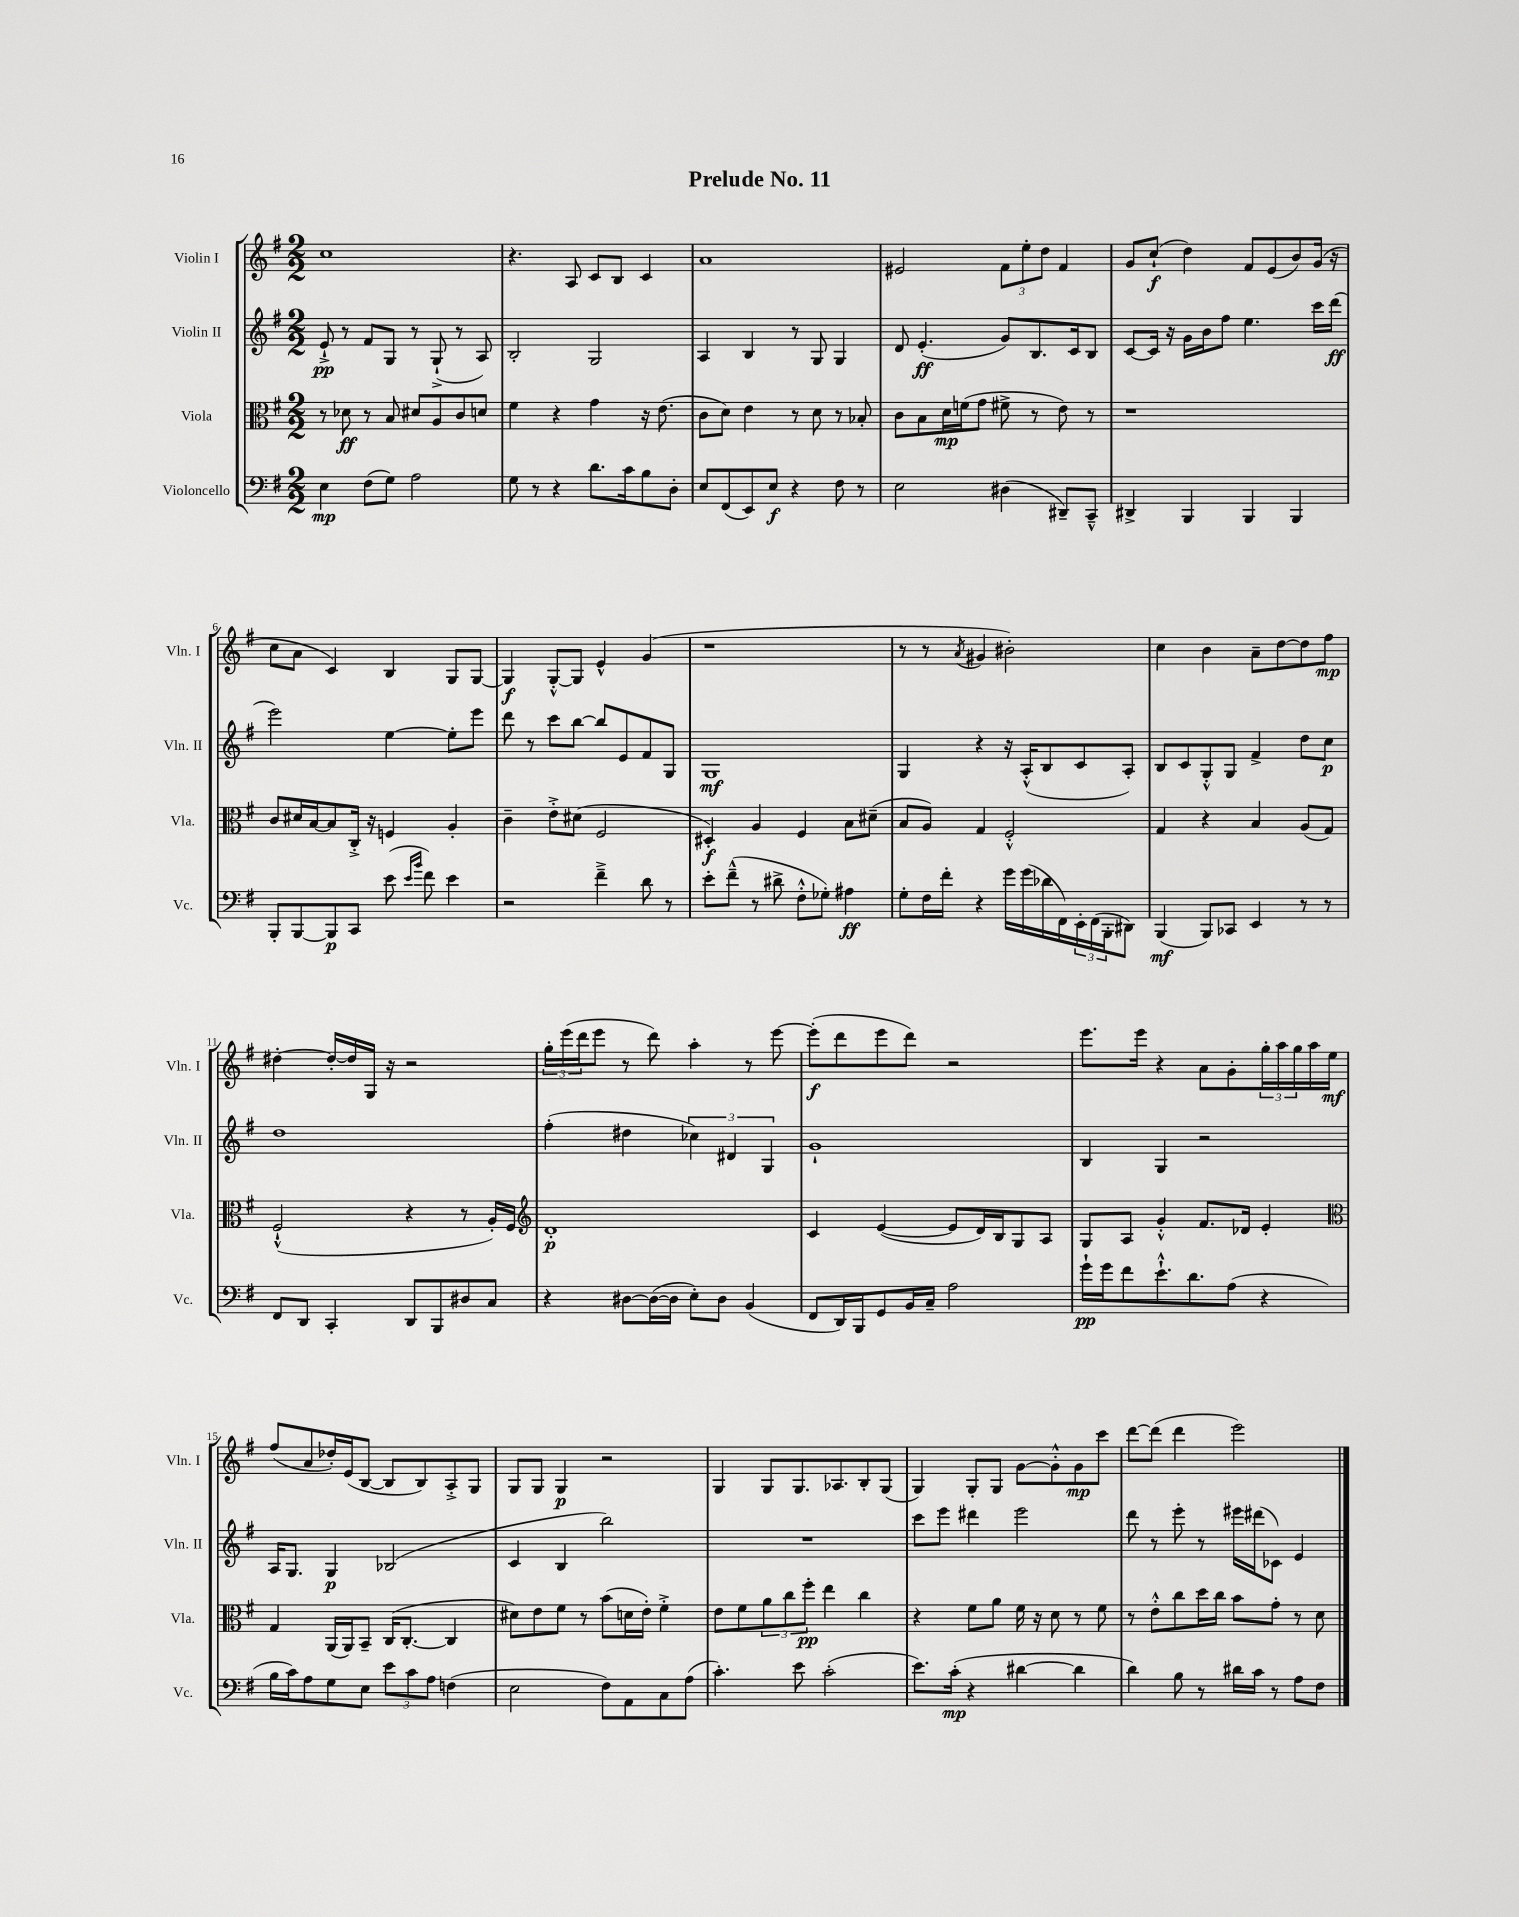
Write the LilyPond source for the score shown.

\header { title = "Prelude No. 11" }
<<
\new StaffGroup <<
\new Staff = "s0" \with { instrumentName = "Violin I" shortInstrumentName = "Vln. I" } {
    \clef treble \key g \major \numericTimeSignature \time 2/2
    c''1 |
    r4. a8 c'8 b8 c'4 |
    a'1 |
    eis'2 \tuplet 3/2 { fis'8 e''8-. d''8 } fis'4 |
    g'8 c''8-!\f( d''4) fis'8 e'8( b'8) g'16( r16 |
    c''8 a'8 c'4) b4 g8 g8~ |
    g4\f g8~-.-^ g8 e'4-^ g'4( |
    r1 |
    r8 r8 \acciaccatura { a'8 } gis'4 bis'2-.) |
    c''4 b'4 a'8-- d''8~ d''8 fis''8\mp |
    dis''4~-. dis''16~-. dis''16 g16 r16 r2 |
    \tuplet 3/2 { g''16-. e'''16( d'''16 } e'''8 r8 d'''8) a''4-. r8 e'''8~ |
    e'''8-.\f( d'''8 e'''8 d'''8) r2 |
    e'''8. e'''16 r4 a'8 g'8-. \tuplet 3/2 { g''16-. a''16 g''16 } a''16 e''16\mf |
    fis''8( a'8 des''16-.) e'16( b8~ b8 b8) a8-.-> g8 |
    g8 g8 g4\p r2 |
    g4 g8 g8. aes8. b8-. g8( |
    g4) g8-. g8 g'8~ g'8-.-^ g'8\mp c'''8 |
    d'''8~ d'''8( d'''4 e'''2) \bar "|." |
}
\new Staff = "s1" \with { instrumentName = "Violin II" shortInstrumentName = "Vln. II" } {
    \clef treble \key g \major \numericTimeSignature \time 2/2
    e'8-!->\pp r8 fis'8 g8 r8 g8-!->( r8 a8) |
    b2-. g2 |
    a4 b4 r8 g8 g4 |
    d'8 e'4.-.\ff( g'8) b8. c'16 b8 |
    c'8~ c'16 r16 g'16 b'16 fis''8 e''4. c'''16 d'''16\ff( |
    e'''2) e''4~ e''8-. e'''8 |
    d'''8 r8 c'''8 b''8~ b''8 e'8 fis'8 g8 |
    g1\mf |
    g4 r4 r16 a16-.-^( b8 c'8 a8-.) |
    b8 c'8 g8-.-^ g8 fis'4-> d''8 c''8\p |
    d''1 |
    fis''4-.( dis''4 \tuplet 3/2 { ces''4) dis'4 g4 } |
    g'1-! |
    b4 g4 r2 |
    a16 g8. g4\p bes2( |
    c'4 b4 b''2) |
    R1 |
    c'''8 e'''8 dis'''4 e'''2 |
    d'''8 r8 e'''8-. r8 eis'''16 dis'''16( ces'8) e'4 \bar "|." |
}
\new Staff = "s2" \with { instrumentName = "Viola" shortInstrumentName = "Vla." } {
    \clef alto \key g \major \numericTimeSignature \time 2/2
    r8 des'8\ff r8 b8 dis'8 a8 c'8 d'8 |
    fis'4 r4 g'4 r16 e'8.( |
    c'8 d'8) e'4 r8 d'8 r8 bes8-. |
    c'8 b8 d'16\mp f'16( g'8 fis'8-> r8 e'8) r8 |
    r1 |
    c'8 dis'16 b16~ b8 c16-.-> r16 f4 a4-. |
    c'4-- e'8-.-> dis'8( fis2 |
    dis4-.\f) a4 fis4 b8 dis'8--( |
    b8 a8) g4 fis2-.-^ |
    g4 r4 b4 a8( g8) |
    fis2-!-^( r4 r8 a16-.) fis16 |
    \clef treble d'1-.\p |
    c'4 e'4~( e'8 d'16) b16 g8 a8 |
    g8 a8 g'4-.-^ fis'8. des'16 e'4-. |
    \clef alto g4 a,16( a,16) b,8-- c16( c8.~-. c4 |
    dis'8) e'8 fis'8 r8 b'8( d'16 e'16-.) fis'4-.-> |
    e'8 fis'8 \tuplet 3/2 { a'8 c''8 fis''8-.\pp } e''4 c''4 |
    r4 fis'8 a'8 fis'16 r16 d'8 r8 fis'8 |
    r8 e'8-.-^ c''8 d''16 c''16 b'8 g'8-. r8 d'8 \bar "|." |
}
\new Staff = "s3" \with { instrumentName = "Violoncello" shortInstrumentName = "Vc." } {
    \clef bass \key g \major \numericTimeSignature \time 2/2
    e4\mp fis8( g8) a2 |
    g8 r8 r4 d'8. c'16 b8 d8-. |
    e8 fis,8( e,8) e8\f r4 fis8 r8 |
    e2 dis4( dis,8--) c,8---^ |
    dis,4-> b,,4 b,,4 b,,4 |
    b,,8-. b,,8~ b,,8\p c,8 e'8( \grace { e'16 b'16 } fis'8) e'4 |
    r2 fis'4---> d'8 r8 |
    e'8-. fis'8---^( r8 dis'8-> fis8-.-^ ges8-.) ais4\ff |
    g8-. fis16 fis'16-. r4 g'16 g'16( des'16 fis,16) \tuplet 3/2 { e,16-. fis,16( b,,16-. } dis,8) |
    b,,4\mf( b,,8) ces,8 e,4 r8 r8 |
    fis,8 d,8 c,4-. d,8 b,,8 dis8 c8 |
    r4 dis8~ dis16~( dis16 e8-.) dis8 b,4( |
    fis,8 d,16) b,,16 g,8 b,16 c16-- a2 |
    g'16-!\pp g'16 fis'8 e'8.-!-^ d'8. a8( r4 |
    b16 c'16) a8 g8 e8 \tuplet 3/2 { e'8 c'8 a8 } f4( |
    e2 fis8) a,8 c8 a8( |
    c'4.-.) e'8 c'2-.( |
    e'8.) c'16-.\mp( r4 dis'4~ dis'4 |
    d'4) b8 r8 dis'16 c'16 r8 a8 fis8 \bar "|." |
}
>>
>>
